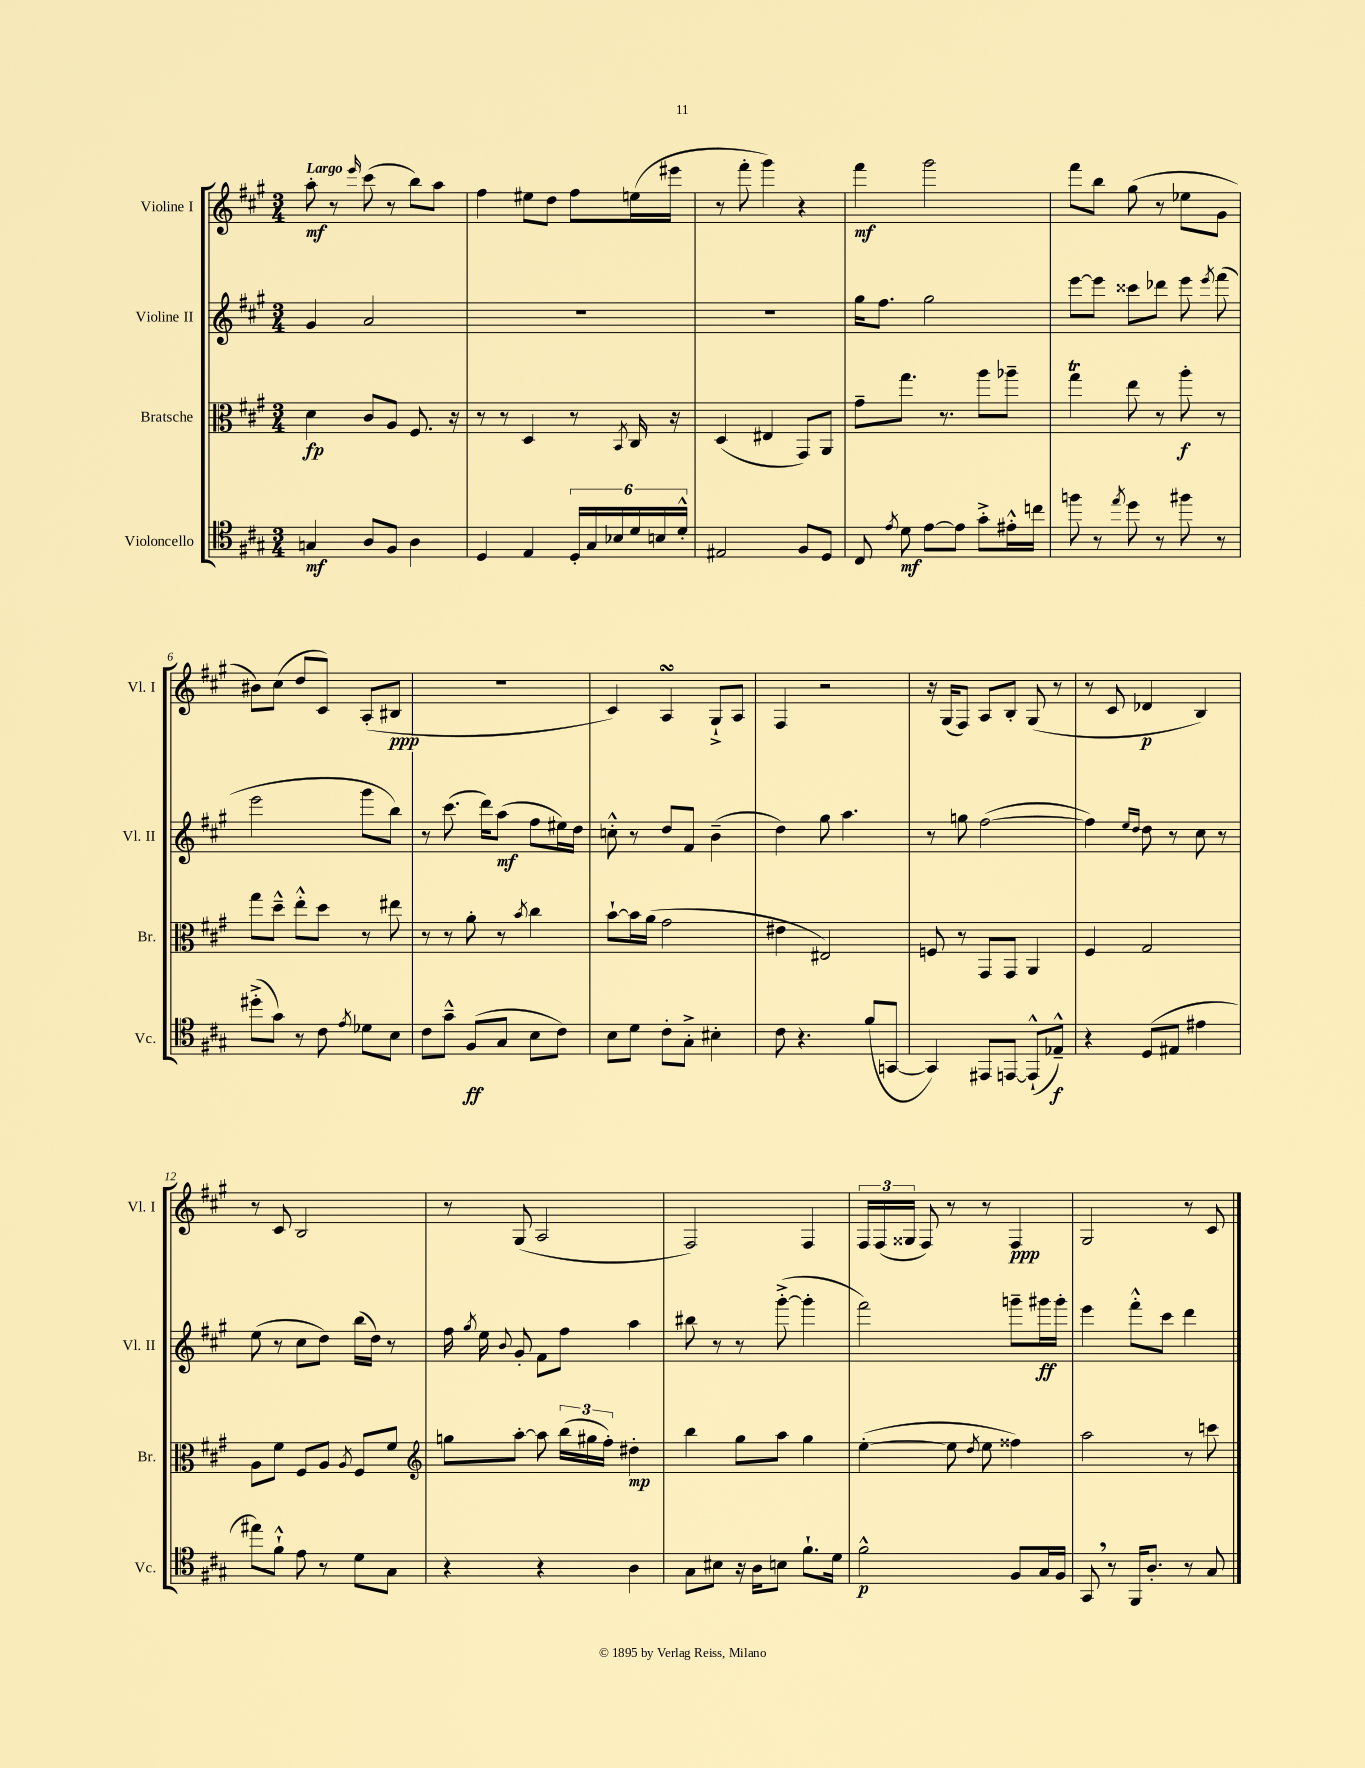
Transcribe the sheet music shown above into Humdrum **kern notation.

**kern	**dynam	**kern	**dynam	**kern	**dynam	**kern	**dynam
*part4	*part4	*part3	*part3	*part2	*part2	*part1	*part1
*staff4	*staff4	*staff3	*staff3	*staff2	*staff2	*staff1	*staff1
*I"Violoncello	*	*I"Bratsche	*	*I"Violine II	*	*I"Violine I	*
*I'Vc.	*	*I'Br.	*	*I'Vl. II	*	*I'Vl. I	*
*clefC4	*	*clefC3	*	*clefG2	*	*clefG2	*
*k[f#c#g#]	*	*k[f#c#g#]	*	*k[f#c#g#]	*	*k[f#c#g#]	*
*M3/4	*	*M3/4	*	*M3/4	*	*M3/4	*
=1	=1	=1	=1	=1	=1	=1	=1
!	!	!	!	!	!	!LO:TX:a:B:t=Largo	!
4Gn/	mf	4d\	fp	4g#/	.	8aa'\	mf
.	.	.	.	.	.	8r	.
.	.	.	.	.	.	16qqeee/	.
8A/L	.	8c#/L	.	2a/	.	(8ccc#\	.
8F#/J	.	8A/J	.	.	.	8r	.
4A\	.	8.F#/	.	.	.	8bb\L)	.
.	.	.	.	.	.	8aa\J	.
.	.	16r	.	.	.	.	.
=2	=2	=2	=2	=2	=2	=2	=2
4D/	.	8r	.	2.r	.	4ff#\	.
.	.	8r	.	.	.	.	.
4E/	.	4D/	.	.	.	8ee#X\L	.
.	.	.	.	.	.	8dd\J	.
24D'/LL	.	8r	.	.	.	8ff#\L	.
24G#/	.	.	.	.	.	.	.
24B-X/	.	.	.	.	.	.	.
.	.	8qBB/	.	.	.	.	.
24d/	.	16C#/	.	.	.	(16een\L	.
24Bn/	.	.	.	.	.	.	.
.	.	16r	.	.	.	16eee#X\JJ	.
24d'^^/JJ	.	.	.	.	.	.	.
=3	=3	=3	=3	=3	=3	=3	=3
2E#X/	.	(4D/	.	2.r	.	8r	.
.	.	.	.	.	.	8fff#'\	.
.	.	4E#X/	.	.	.	4ggg#\)	.
8F#/L	.	8GG#/L)	.	.	.	4r	.
8D/J	.	8AA/J	.	.	.	.	.
=4	=4	=4	=4	=4	=4	=4	=4
8C#/	.	8g#~\L	.	16gg#\KL	.	4fff#\	mf
.	.	.	.	8.ff#\J	.	.	.
8qe/	.	.	.	.	.	.	.
8d\	mf	8.gg#\J	.	.	.	.	.
[8e\L	.	.	.	2gg#\	.	2ggg#\	.
.	.	8.r	.	.	.	.	.
8e\J]	.	.	.	.	.	.	.
8g#'^\L	.	8aa\L	.	.	.	.	.
16e#X'^^\L	.	8aa-X~\J	.	.	.	.	.
16ccn\JJ	.	.	.	.	.	.	.
=5	=5	=5	=5	=5	=5	=5	=5
8ffn\	.	4gg#t\	.	[8eee\L	.	8fff#\L	.
8r	.	.	.	8eee\J]	.	8bb\J	.
8qee/	.	.	.	.	.	.	.
8dd\	.	8ee\	.	8ccc##X\L	.	(8gg#\	.
8r	.	8r	.	8ddd-X\J	.	8r	.
8ff#X\	.	8aa'\	f	8eee\	.	8ee-X\L	.
.	.	.	.	8qeee/	.	.	.
8r	.	8r	.	(8fff#\	.	8g#\J	.
!!LO:LB:g=z
=6	=6	=6	=6	=6	=6	=6	=6
(8dd#X'^\L	.	8gg#\L	.	2eee\	.	8b#X\L)	.
8g#\J)	.	8dd~^^\J	.	.	.	(8cc#\J	.
8r	.	8ee'^^\L	.	.	.	8dd/L	.
8c#\	.	8dd\J	.	.	.	8c#/J)	.
8qe/	.	.	.	.	.	.	.
8d-X\L	.	8r	.	8ggg#\L	.	(8A'/L	.
8B\J	.	8ee#X\	.	8bb\J)	.	8B#X/J	ppp
=7	=7	=7	=7	=7	=7	=7	=7
8c#\L	.	8r	.	8r	.	2.r	.
8g#~^^\J	.	8r	.	(8.ccc#\	.	.	.
(8F#/L	ff	8a'\	.	.	.	.	.
.	.	.	.	16ddd\KL)	.	.	.
8G#/J	.	8r	.	(8aa\J	mf	.	.
.	.	8qb/	.	.	.	.	.
8B\L	.	4cc#\	.	8ff#\L	.	.	.
8c#\J)	.	.	.	16ee#X\L)	.	.	.
.	.	.	.	16dd\JJ	.	.	.
=8	=8	=8	=8	=8	=8	=8	=8
8B\L	.	[8b`\L	.	8ccn'^^\	.	4c#/)	.
8d\J	.	16b\L]	.	8r	.	.	.
.	.	(16a\JJ	.	.	.	.	.
8c#'\L	.	2g#\	.	8dd/L	.	4AsSSs/	.
8G#'^\J	.	.	.	8f#/J	.	.	.
4B#X'\	.	.	.	(4b~\	.	8G#`^/L	.
.	.	.	.	.	.	8A/J	.
=9	=9	=9	=9	=9	=9	=9	=9
8c#\	.	4e#X\	.	4dd\)	.	4F#/	.
4.r	.	.	.	.	.	.	.
.	.	2E#X/)	.	8gg#\	.	2r	.
.	.	.	.	4.aa\	.	.	.
(8f#/L	.	.	.	.	.	.	.
[8GGn/J	.	.	.	.	.	.	.
=10	=10	=10	=10	=10	=10	=10	=10
4GG/])	.	8Fn/	.	8r	.	16r	.
.	.	.	.	.	.	(16G#/KL	.
.	.	8r	.	8ggn\	.	8F#/J)	.
8EE#X/L	.	8GG#/L	.	([2ff#\	.	8A/L	.
[8EEn/J	.	8GG#/J	.	.	.	8B'/J	.
(8EE`^^/L]	.	4AA/	.	.	.	(8G#/	.
8E-X~^^/J)	f	.	.	.	.	8r	.
=11	=11	=11	=11	=11	=11	=11	=11
4r	.	4F#/	.	4ff#\])	.	8r	.
.	.	.	.	.	.	8c#/	.
.	.	.	.	16qqee/LL	.	.	.
.	.	.	.	16qqdd/JJ	.	.	.
(8D/L	.	2G#/	.	8dd\	.	4d-X/	p
8E#X/J	.	.	.	8r	.	.	.
4e#X\	.	.	.	8cc#\	.	4B/)	.
.	.	.	.	8r	.	.	.
!!LO:LB:g=z
=12	=12	=12	=12	=12	=12	=12	=12
8ee#X\L)	.	8A\L	.	(8ee\	.	8r	.
8f#`^^\J	.	8f#\J	.	8r	.	8c#/	.
8e\	.	8F#/L	.	8cc#\L	.	2B/	.
8r	.	8A/J	.	8dd\J)	.	.	.
.	.	8qA/	.	.	.	.	.
8d\L	.	8F#/L	.	(16bb\LL	.	.	.
.	.	.	.	16dd\JJ)	.	.	.
8G#\J	.	8f#/J	.	8r	.	.	.
=13	=13	=13	=13	=13	=13	=13	=13
*	*	*clefG2	*	*	*	*	*
4r	.	8ggn\L	.	16ff#\	.	8r	.
.	.	.	.	8qgg#/	.	.	.
.	.	.	.	16ee\	.	.	.
.	.	.	.	8qqb/	.	.	.
.	.	[8aa'\J	.	8g#'/	.	(8G#/	.
4r	.	8aa\]	.	8f#\L	.	2A/	.
.	.	(24bb\LL	.	8ff#\J	.	.	.
.	.	24gg#X\	.	.	.	.	.
.	.	24ff#'\JJ)	.	.	.	.	.
4A\	.	4dd#X'\	mp	4aa\	.	.	.
=14	=14	=14	=14	=14	=14	=14	=14
8G#\L	.	4bb\	.	8bb#X\	.	2F#/)	.
8B#X\J	.	.	.	8r	.	.	.
16r	.	8gg#\L	.	8r	.	.	.
16A\KL	.	.	.	.	.	.	.
8Bn\J	.	8aa\J	.	([8ggg#'^\	.	.	.
8.f#`\L	.	4gg#\	.	4ggg#'\]	.	4F#/	.
16d\Jk	.	.	.	.	.	.	.
=15	=15	=15	=15	=15	=15	=15	=15
2f#^^\	p	([4ee'\	.	2fff#\)	.	24F#/LL	.
.	.	.	.	.	.	(24F#/	.
.	.	.	.	.	.	24G##X/JJ	.
.	.	.	.	.	.	8F#/)	.
.	.	8ee\]	.	.	.	8r	.
.	.	8qdd/	.	.	.	.	.
.	.	8ee\	.	.	.	8r	.
8F#/L	.	4ff##X\)	.	8gggn~\L	.	4F#/	ppp
16G#/L	.	.	.	16ggg#X\L	ff	.	.
16F#/JJ	.	.	.	16ggg#'\JJ	.	.	.
=16	=16	=16	=16	=16	=16	=16	=16
8GG#,/	.	2aa\	.	4eee\	.	2G#/	.
8r	.	.	.	.	.	.	.
16FF#/KL	.	.	.	8fff#'^^\L	.	.	.
8.A'/J	.	.	.	.	.	.	.
.	.	.	.	8ccc#\J	.	.	.
8r	.	8r	.	4ddd\	.	8r	.
8G#/	.	8cccn\	.	.	.	8c#/	.
==	==	==	==	==	==	==	==
*-	*-	*-	*-	*-	*-	*-	*-
